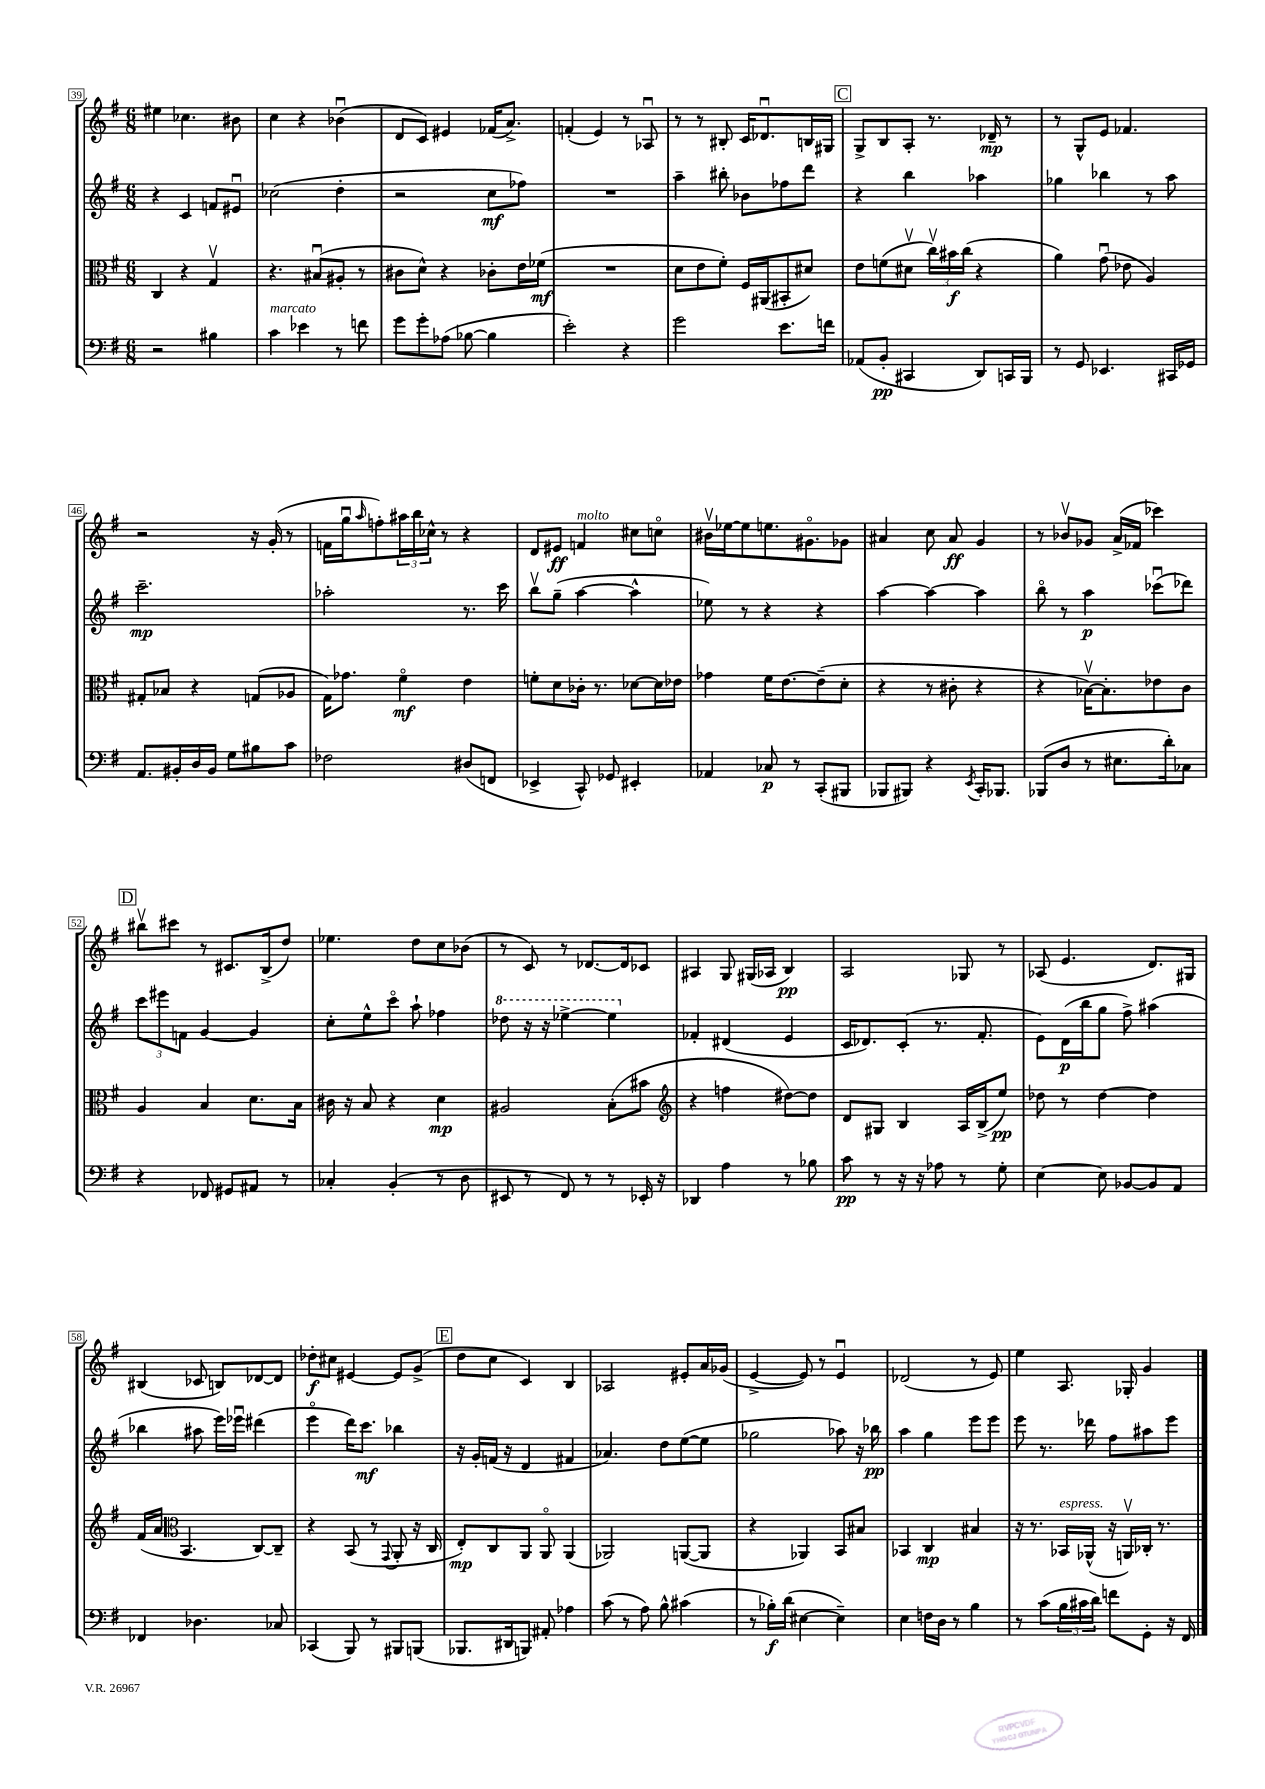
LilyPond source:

<<
\new StaffGroup <<
\new Staff = "s0" {
    \clef treble \key g \major \numericTimeSignature \time 6/8
    eis''4 ces''4. bis'8 |
    c''4 r4 bes'4\downbow( |
    d'8 c'8) eis'4 fes'16( a'8.->) |
    f'4-.( e'4) r8 aes8\downbow |
    r8 r8 bis8-. c'16 des'8.\downbow b16 gis16 |
    \mark \markup { \box "C" } g8-> b8 a8-. r8. des'16--\mp r8 |
    r8 g8-^ e'8 fes'4. |
    r2 r16 g'16-.( r8 |
    f'16 g''16\downbow \grace { a''16 } f''8-.) \tuplet 3/2 { ais''16 b''16 ces''16-^ } r8 r4 |
    d'8 eis'8\ff f'4^\markup { \italic "molto" } cis''8 c''8\flageolet |
    bis'16\upbow ees''16~ ees''8 e''8. gis'8.\flageolet ges'8 |
    ais'4 c''8 ais'8\ff g'4 |
    r8 bes'8\upbow ges'8 a'16->( fes'16 ces'''4) |
    \mark \markup { \box "D" } bis''8\upbow cis'''8 r8 cis'8. b16->( d''8) |
    ees''4. d''8 c''8 bes'8( |
    r8 c'8) r8 des'8.~ des'16 ces'8 |
    ais4 g8 gis16( aes16 b4\pp) |
    a2 ges8 r8 |
    aes8( e'4. d'8.) gis16 |
    bis4( ces'8 b8) des'8~ des'8 |
    des''8-.\f cis''8 eis'4~ eis'8 g'8->( |
    \mark \markup { \box "E" } d''8 c''8 c'4) b4 |
    aes2 eis'8-. a'16 ges'16( |
    e'4~-> e'8) r8 e'4\downbow |
    des'2( r8 e'8) |
    e''4 a8. ges16-. g'4 \bar "|." |
}
\new Staff = "s1" {
    \clef treble \key g \major \numericTimeSignature \time 6/8
    r4 c'4 f'8 eis'8\downbow |
    ces''2( d''4-. |
    r2 c''8\mf fes''8) |
    R2. |
    a''4-- bis''8-. bes'8 fes''8 d'''8 |
    \mark \markup { \box "C" } r4 b''4 aes''4 |
    ges''4 bes''4 r8 a''8 |
    c'''2.--\mp |
    aes''2-. r8. c'''16 |
    b''8\upbow g''8--( a''4~ a''4-^ |
    ees''8) r8 r4 r4 |
    a''4~ a''4~ a''4 |
    b''8\flageolet r8 a''4\p ces'''8\downbow( des'''8) |
    \mark \markup { \box "D" } \tuplet 3/2 { c'''8 eis'''8 f'8 } g'4~ g'4 |
    c''8-. e''8-^ c'''8\flageolet a''8-! fes''4 |
    \ottava #1 des'''8 r16 r16 ees'''4~-> ees'''4 \ottava #0 |
    fes'4-. dis'4( e'4 |
    c'16 des'8.) c'8-.( r8. fis'8.-. |
    e'8) d'16\p( b''16 g''8 fis''8->) ais''4( |
    bes''4 ais''8 e'''16) ees'''16\downbow dis'''4( |
    e'''4\flageolet d'''16) c'''8.\mf bes''4 |
    \mark \markup { \box "E" } r16 g'16-. f'16( r16 d'4 fis'4 |
    aes'4.) d''8 e''8~( e''8 |
    ges''2 aes''8) r16 bes''16\pp |
    a''4 g''4 e'''8 e'''8 |
    e'''8 r8. des'''16 fis''8 ais''8 e'''8 \bar "|." |
}
\new Staff = "s2" {
    \clef alto \key g \major \numericTimeSignature \time 6/8
    c4 r4 g4\upbow |
    r4. bis8\downbow( ais8-. r8 |
    cis'8 d'8-^) r4 ces'8-. e'16 fes'16\mf( |
    R2. |
    d'8 e'8 fis'8-.) fis16 ais,16( bis,8-. dis'8) |
    \mark \markup { \box "C" } e'8 f'8( dis'8\upbow \tuplet 3/2 { c''16\upbow) bis'16\f c''16( } r4 |
    a'4) g'8\downbow( ees'8 a4) |
    gis8-. bes8 r4 g8( aes8 |
    g16) ges'8. fis'4\flageolet\mf e'4 |
    f'8-. d'8 ces'16-. r8. des'8~ des'16 ees'16 |
    ges'4 fis'16 e'8.~ e'8--( d'8-. |
    r4 r8 cis'8-. r4 |
    r4 bes16~\upbow) bes8.-. ees'8 c'8 |
    \mark \markup { \box "D" } a4 b4 d'8. b16 |
    cis'16 r16 b8 r4 d'4\mp |
    ais2 b8-.( bis'8 |
    \clef treble r4 f''4 dis''8~) dis''8 |
    d'8 gis8 b4 a16 b16->( e''8\pp) |
    des''8 r8 des''4~ des''4 |
    fis'16( a'16 \clef alto b,4. c8~) c8-- |
    r4 b,8( r8 \appoggiatura { g,8 } a,8-. r16 c16 |
    \mark \markup { \box "E" } e8-.\mp) c8 a,8 a,8\flageolet a,4( |
    aes,2) a,8~( a,8 |
    r4 aes,4) b,8 bis8 |
    bes,4 c4\mp bis4 |
    r16 r8. bes,16^\markup { \italic "espress." } aes,16-^( r16 a,16\upbow) ces16-. r8. \bar "|." |
}
\new Staff = "s3" {
    \clef bass \key g \major \numericTimeSignature \time 6/8
    r2 bis4 |
    c'4^\markup { \italic "marcato" } ees'4 r8 f'8 |
    g'8 g'8-. aes8( bes8~ bes4 |
    e'2-.) r4 |
    g'2 e'8. f'16 |
    \mark \markup { \box "C" } aes,8( b,8-.\pp cis,4 d,8) c,16 b,,16 |
    r8 g,8 ees,4. cis,16 ges,16 |
    a,8. bis,16-. d16 bis,16 g8 bis8 c'8 |
    fes2 dis8( f,8 |
    ees,4-> c,8-^) ges,8 eis,4-. |
    aes,4 ces8\p r8 c,8-.( bis,,8 |
    bes,,8 bis,,8) r4 \acciaccatura { e,8 } c,16-. bes,,8. |
    bes,,8( d8 r8 eis8. d'16-.) ces8 |
    \mark \markup { \box "D" } r4 fes,8 gis,8 ais,8 r8 |
    ces4-. b,4-.( r8 d8 |
    eis,8 r8 fis,8) r8 r8 ees,16-. r16 |
    des,4 a4 r8 bes8 |
    c'8\pp r8 r16 r16 aes8 r8 g8-. |
    e4~ e8 bes,8~ bes,8 a,8 |
    fes,4 des4. ces8 |
    ces,4( b,,8) r8 bis,,8 b,,8( |
    \mark \markup { \box "E" } bes,,8. dis,16 b,,8) ais,8-. aes4 |
    c'8( r8 a8) b8-^ cis'4( |
    r8 bes16-.\f) d'16( eis4~ eis4--) |
    e4 f16 d16 r8 b4 |
    r8 c'8( \tuplet 3/2 { b16 cis'16 d'16) } f'8 g,8-. r16 fis,16 \bar "|." |
}
>>
>>
\layout { \context { \Score currentBarNumber = #39 \override BarNumber.stencil = #(make-stencil-boxer 0.1 0.3 ly:text-interface::print) } }
